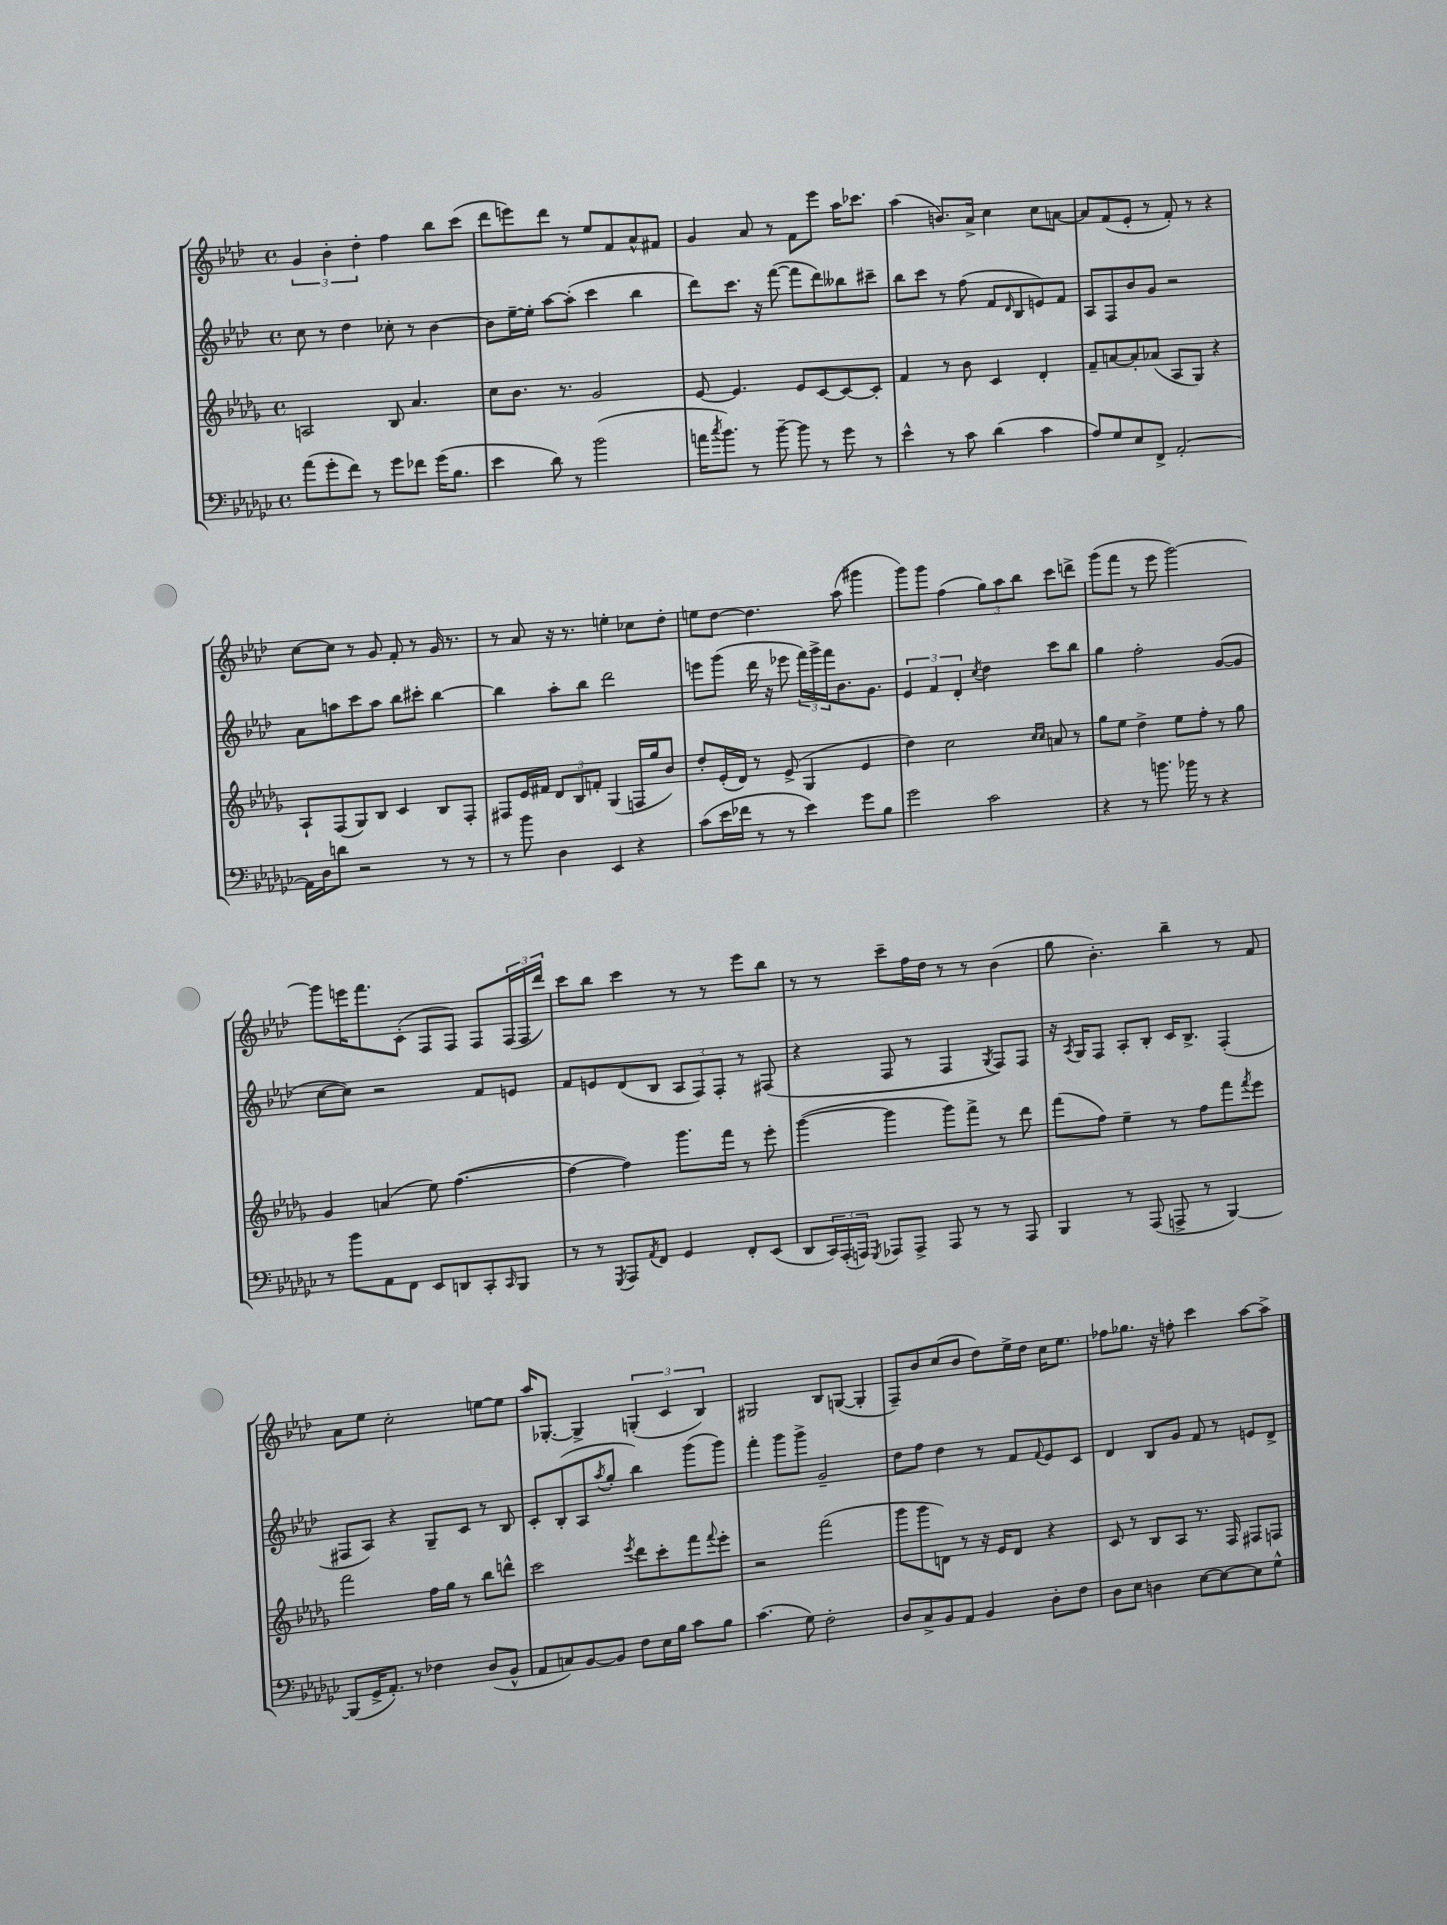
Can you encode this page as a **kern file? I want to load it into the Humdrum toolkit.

**kern	**kern	**kern	**kern
*staff4	*staff3	*staff2	*staff1
*clefF4	*clefG2	*clefG2	*clefG2
*k[b-e-a-d-g-c-]	*k[b-e-a-d-g-]	*k[b-e-a-d-]	*k[b-e-a-d-]
*M4/4	*M4/4	*M4/4	*M4/4
*met(c)	*met(c)	*met(c)	*met(c)
(8a-	2A	8cc	6g
8g-'	.	8r	.
.	.	.	6b-'
8f)	.	4dd-	.
.	.	.	6dd-'
8r	.	.	.
8g-	8B-	8cc-'	4ff
8f-	4.a-	8r	.
(16g-	.	[4b-	8bb-
8.B-	.	.	.
.	.	.	(8ccc
=	=	=	=
4e-	8cc	8b-]	8ddd-
.	8.b-	[16ee-~	8eee)
.	.	16ee-']	.
8d-)	.	[8aa-	8ddd-
.	8.r	.	.
8r	.	(8aa-']	8r
(2b-	2g-	4ccc	8ee-
.	.	.	8f
.	.	4bb-	8a-^^
.	.	.	8f#
=	=	=	=
16a	[8e-	8ddd-)	4g
8qcc-	.	.	.
8.b-)	.	.	.
.	4.e-]	8.ccc	.
8r	.	.	8a-
.	.	16r	.
[8b-~	.	([8fff	8r
8b-]	8e-	8fff]	8f
8r	[8c	8ddd-)	8eee-
8g-	8c_	8bb--	16aa-
.	.	.	8.ccc-
8r	8c']	8ccc#~	.
=	=	=	=
4e-^^	4f	8bb-	(4aa-
.	.	8ccc	.
8r	8r	8r	8.b)
8c-	8b-	(8ff	.
.	.	.	16a-^
(4d-	4c	8f	4cc
.	.	16qqd-	.
.	.	8B-	.
4c-	4d-'	8e)	8cc
.	.	8f	[8a
=	=	=	=
8A-)	8f~	8A-	8a]
8G-	[8a	8F	(8f
8E-	8a']	8b-	8e-'
8FF^	(8a-	8g	8r
[2AA-'	8A-	2r	8f')
.	8G-)	.	8r
.	4r	.	4r
=	=	=	=
16AA-]	8A-`	8a-	[8cc
16D-	.	.	.
8d	(8F	8aa	8cc]
2r	8G-)	8ccc	8r
.	8B-	8aa	8g
.	4c	8bb-	8f'
.	.	8ccc#'	8r
8r	8B-	[4bb-	16g
.	.	.	8.r
8r	8F'	.	.
=	=	=	=
8r	8F#	4bb-]	8r
8b-	16e-	.	8a-
.	16f#	.	.
4D-	12d-	8aa-'	16r
.	.	.	8.r
.	12B-	.	.
.	.	8bb-	.
.	12f'	.	.
4EE-	(4G-	2ddd-	4ee'
4r	16F	.	8cc-
.	16gg-	.	.
.	8b-)	.	8dd-'
=	=	=	=
(8c-	8dd-'	8eee	8ee
16e-	(16e-'	(8ggg	[8dd-
16f-	16d-)	.	.
8r	8r	16ddd-	4.dd-]
.	.	16r	.
8r	(8e-^	8eee-	.
4e-)	4G-	24fff)	.
.	.	24ggg^	.
.	.	24fff	.
.	.	8.b-	(8aa-
8g-	4e-	.	4ggg#
.	.	8.g	.
8B-	.	.	.
=	=	=	=
2g-	4dd-)	6e-	8ggg)
.	.	.	8ggg
.	.	6f	.
.	2cc	.	(4ff
.	.	6d-'	.
.	.	8qcc	.
2c-	.	4dd-	12gg)
.	.	.	12aa-
.	.	.	12bb-
.	16qqcc	.	.
.	16qqcc	.	.
.	8a	8ccc	8ccc
.	8r	8bb-	8ddd^
=	=	=	=
4r	8gg-	4gg	(8ggg
.	8ee-	.	8fff
8r	4dd-^	2ff'	8r
8.b	.	.	8eee-
.	8ee-	.	[2ggg)
16b-	.	.	.
8r	8ff'	.	.
4r	8r	([8g	.
.	8gg-	8g]	.
=	=	=	=
8r	4g-	[8cc	8ggg]
8b-	.	8cc])	16eee
.	.	.	8.fff
8AA-	(4a	2r	.
8FF	.	.	(8c'
8EE-	8ee-)	.	8F
8DD	([4.ff	.	8F)
8CC-'	.	8f	8F
16qqCC-	.	.	.
8BBB-	.	8e	(24F
.	.	.	24F
.	.	.	24ddd-)
=	=	=	=
8r	4ff_	8f	8ccc
8r	.	8e	8bb-
8qGGG-	.	.	.
8AAA-	4ff])	(8d-	4ccc
8qAA-	.	.	.
8FF	.	8B-	.
4GG-	8.ggg-	12A-	8r
.	.	12F)	.
.	.	.	8r
.	.	12F'	.
.	16fff	.	.
8FF'	8r	8r	8eee-
(8EE-	8eee-'	(8F#	8bb-
=	=	=	=
8DD-	([4ggg-	4r	8r
24CC-)	.	.	8r
(24AAA-'	.	.	.
24AAA)	.	.	.
8qGGG-	.	.	.
8AAA-	4ggg-]	8F	8ccc~
8AAA-^	.	8r	16ff
.	.	.	16dd-
8AAA-	8ggg-)	4F	8r
8r	8fff^	.	8r
.	.	8qG	.
8r	8r	8F)	(4b-
8AAA-	8ddd-	8F	.
=	=	=	=
4BBB-	(8fff	16r	8gg
.	.	8qA-	.
.	.	16G	.
.	8ff)	8F	4.b-')
8r	4ee-~	8A-'	.
(8AAA-	.	8B-'	.
8AAA^	8r	16c	4bb-~
.	.	8.B-^	.
8r	8ff	.	.
[4BBB-)	8fff	(4F'	8r
.	8qfff	.	.
.	8eee-	.	8f
=	=	=	=
(8BBB-]	2fff	8F#	8a-
16GG-^	.	8A-)	8ee-
8.AA-')	.	.	.
.	.	4r	2cc'
8r	.	.	.
4F-	16ff	8G~	.
.	16gg-	.	.
.	8r	8c	.
(8D-	8bb-	8r	[8ee
8BB-^^	8ddd^^	8B-	8ee]
=	=	=	=
8AA-	2ccc	8c'	16aa-
.	.	.	[8.G-'
8C)	.	(8B-'	.
[8BB-	.	8A-	4G-^]
.	.	8qaa-	.
8BB-]	.	8gg'	.
.	8qeee-	.	.
8F	8ddd-	4bb-)	(6G'
16E-	8ccc'	.	.
.	.	.	6c
16B-	.	.	.
8c-	8fff	(8ggg	.
.	.	.	6B-)
.	8qqfff	.	.
8B-	8eee-'	8ggg)	.
=	=	=	=
(4.c-	2r	4fff'	2G#
.	.	8ggg	.
8G-)	.	8ggg^	.
2F'	(2fff	2g~	8B-
.	.	.	([8G
.	.	.	4G']
=	=	=	=
8D-	8ggg-	8dd-	8F~)
8C-^	8ggg-	8ff	8b-
8BB-	8d)	4dd-	(8cc
8AA-	8r	.	8b-
4BB-	16r	8r	8dd-)
.	16e-	.	.
.	8d	8f	16ee-^
.	.	.	16dd-
.	.	8qqf	.
8D-'	4r	8e-	16cc
.	.	.	8.ee-
8F	.	8c	.
=	=	=	=
8D-	8c	4d-	8ff-
8E-	8r	.	8.gg-
4D	8B-	8B-	.
.	.	.	16r
.	8A-	8g	8ff'
[8E-	8.r	8f	4ccc
8E-_	.	8r	.
.	16F	.	.
8E-]	8F#	8e	[8aa-
8G-^^	8F	8d-^	8aa-^]
==	==	==	==
*-	*-	*-	*-
